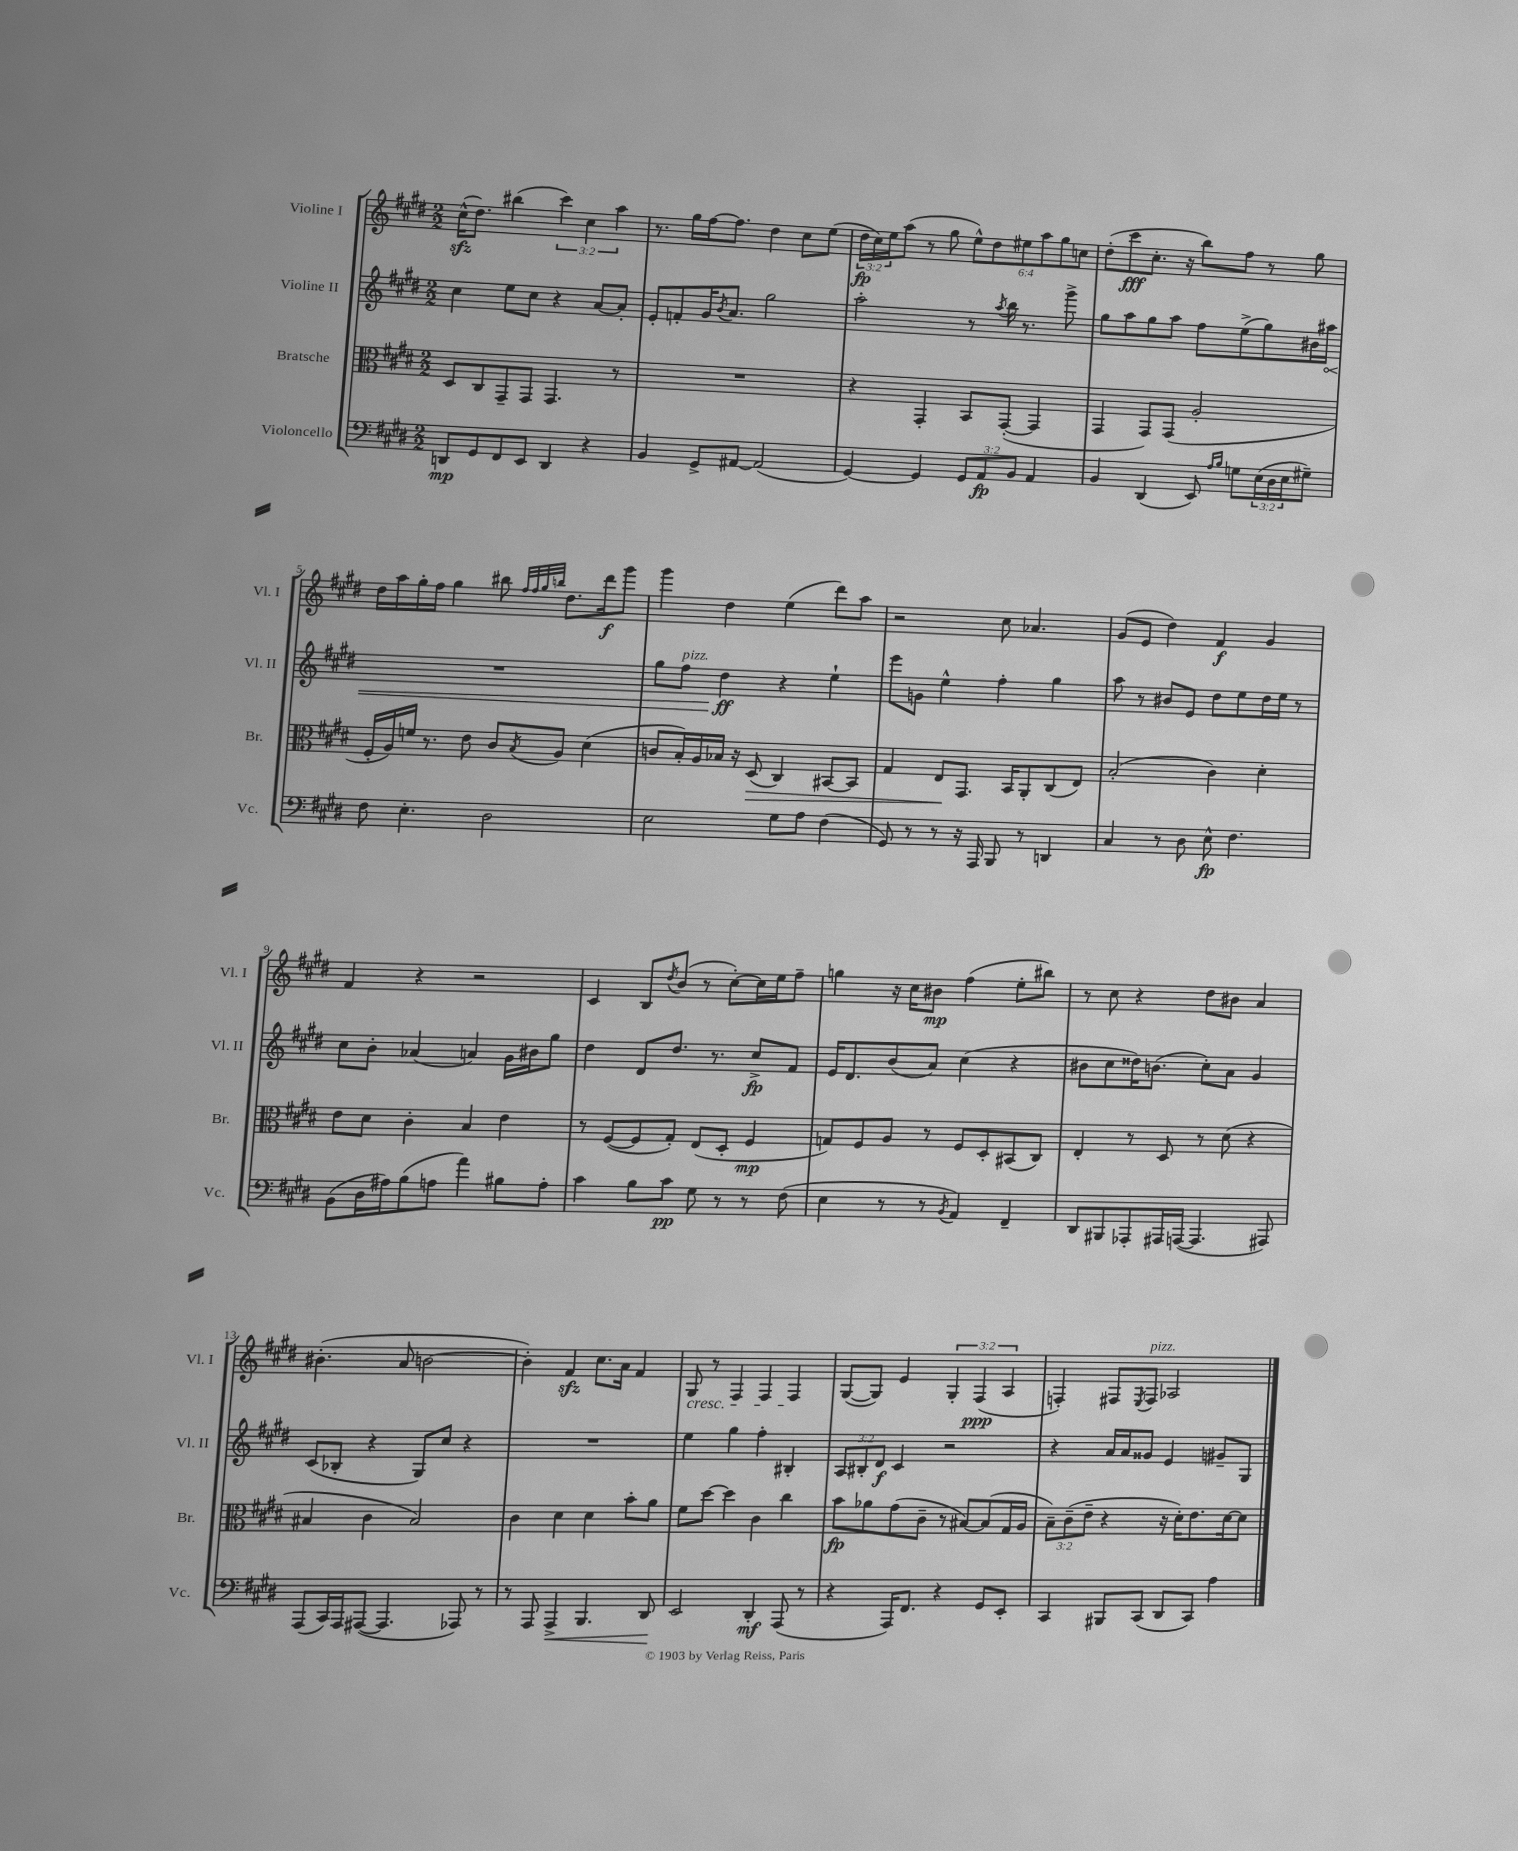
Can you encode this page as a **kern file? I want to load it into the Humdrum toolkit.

**kern	**dynam	**kern	**dynam	**kern	**dynam	**kern	**dynam
*part4	*part4	*part3	*part3	*part2	*part2	*part1	*part1
*staff4	*staff4	*staff3	*staff3	*staff2	*staff2	*staff1	*staff1
*I"Violoncello	*	*I"Bratsche	*	*I"Violine II	*	*I"Violine I	*
*I'Vc.	*	*I'Br.	*	*I'Vl. II	*	*I'Vl. I	*
*clefF4	*	*clefC3	*	*clefG2	*	*clefG2	*
*k[f#c#g#d#]	*	*k[f#c#g#d#]	*	*k[f#c#g#d#]	*	*k[f#c#g#d#]	*
*M2/2	*	*M2/2	*	*M2/2	*	*M2/2	*
=1	=1	=1	=1	=1	=1	=1	=1
8DDn/L	mp	8D#/L	.	4cc#\	.	(16cc#zz^^\KL	.
.	.	.	.	.	.	8.dd#\J)	.
8GG#/	.	8C#/	.	.	.	.	.
8FF#/	.	8GG#~/	.	8ee\L	.	(4bb#X\	.
8EE/J	.	8GG#/J	.	8cc#\J	.	.	.
4DD/	.	4.GG#/	.	4r	.	6ccc#\)	.
.	.	.	.	.	.	6cc#\	.
4r	.	.	.	[8a/L	.	.	.
.	.	.	.	.	.	6aa\	.
.	.	8r	.	8a'/J]	.	.	.
=2	=2	=2	=2	=2	=2	=2	=2
4BB/	.	1r	.	8e'/L	.	8.r	.
.	.	.	.	8fn'/	.	.	.
.	.	.	.	.	.	16gg#\LL	.
8GG#^/L	.	.	.	16g#/K	.	[16ff#\J	.
.	.	.	.	8qb/	.	.	.
.	.	.	.	8.a/J	.	8.ff#\J]	.
[8AA#X/J	.	.	.	.	.	.	.
(2AA#/]	.	.	.	2gg#\	.	4dd#\	.
.	.	.	.	.	.	8cc#\L	.
.	.	.	.	.	.	(8ee\J	.
=3	=3	=3	=3	=3	=3	=3	=3
[4GG#/)	.	4r	.	2aa'\	.	24dd#\LL	fp
.	.	.	.	.	.	24cc#\)	.
.	.	.	.	.	.	24ee\J	.
.	.	.	.	.	.	(8aa\J	.
4GG#/]	.	4GG#'/	.	.	.	8r	.
.	.	.	.	.	.	8gg#\	.
12GG#/L	.	8BB/L	.	8r	.	12ee^^\L)	.
12AA/	fp	.	.	.	.	12dd#\	.
.	.	.	.	8qaa/	.	.	.
.	.	([8GG#'/J	.	16bb\	.	.	.
12BB/J	.	.	.	.	.	12ee#X\	.
.	.	.	.	8.r	.	.	.
4AA/	.	4GG#/]	.	.	.	12aa\	.
.	.	.	.	.	.	12gg#\	.
.	.	.	.	8ggg#^\	.	.	.
.	.	.	.	.	.	12ccn\J	.
=4	=4	=4	=4	=4	=4	=4	=4
4BB/	.	4GG#/	.	8gg#\L	.	(8dd#'\L	.
.	.	.	.	8aa\	.	8ccc#\	fff
(4DD#/	.	8GG#/L)	.	8gg#\	.	8.cc#'\J	.
.	.	(8GG#/J	.	8aa\J	.	.	.
.	.	.	.	.	.	16r	.
8EE/)	.	2A'/	.	8ff#\L	.	8bb\L)	.
16qqA/LL	.	.	.	.	.	.	.
16qqB/JJ	.	.	.	.	.	.	.
8Gn\L	.	.	.	(8ee^\	.	8ff#\J	.
(24E\L	.	.	.	8gg#\)	.	8r	.
24D#\	.	.	.	.	.	.	.
24E\J	.	.	.	.	.	.	.
8G#X~\J)	.	.	.	16b#X\L	.	8gg#\	.
!	!	!	!	!	!LO:HP:b	!	!
.	.	.	.	16aa#X\JJ	<	.	.
!!LO:LB:g=z
=5	=5	=5	=5	=5	=5	=5	=5
8F#\	.	16F#'/LL	.	1r	.	16dd#\LL	.
.	.	16A/)	.	.	.	16aa\	.
4.E'\	.	16fn/JJ	.	.	.	16gg#'\	.
.	.	8.r	.	.	.	16ff#\JJ	.
.	.	.	.	.	.	4gg#\	.
.	.	8e\	.	.	.	.	.
2D#\	.	8c#/L	.	.	.	8bb#X\	.
.	.	.	.	.	.	32qqff#/LLL	.
.	.	.	.	.	.	32qqff#/	.
.	.	.	.	.	.	32qqgg#/	.
.	.	8qB/	.	.	.	32qqbbn/JJJ	.
.	.	8A/J	.	.	.	8.dd#\L	.
.	.	(4d#\	.	.	.	.	.
.	.	.	.	.	.	16ddd#\k	f
.	.	.	.	.	.	8ggg#\J	.
=6	=6	=6	=6	=6	=6	=6	=6
2E\	.	8cn/L	.	8gg#\L	.	4ggg#\	.
!	!	!	!	!LO:TX:a:i:t=pizz.	!	!	!
.	.	16B'/L)	.	8ff#\J	.	.	.
.	.	16A/	.	.	.	.	.
.	.	16B-X/JJ	.	4dd#\	ff	4dd#\	.
.	.	16r	.	.	.	.	.
!	!	!	!LO:HP:b	!	!	!	!
.	.	(8D#/	>	.	.	.	.
8G#\L	.	4C#/)	.	4r	[	(4ee\	.
8A\J	.	.	.	.	.	.	.
(4F#\	.	[8BB#X/L	.	4ee`\	.	8ddd#\L)	.
.	.	8BB#/J]	.	.	.	8aa\J	.
=7	=7	=7	=7	=7	=7	=7	=7
8GG#/)	.	4G#/	.	8eee\L	.	2r	.
8r	.	.	.	8gn\J	.	.	.
8r	.	8E/L	.	4ee^^\	.	.	.
16r	.	8.GG#/J	]	.	.	.	.
16AAA/	.	.	.	.	.	.	.
8BBB/	.	.	.	4ff#'\	.	8cc#\	.
.	.	16BB/KL	.	.	.	.	.
8r	.	8AA'/	.	.	.	4.a-X/	.
4DDn/	.	(8C#/	.	4gg#\	.	.	.
.	.	8E/J)	.	.	.	.	.
=8	=8	=8	=8	=8	=8	=8	=8
4C#/	.	(2B'/	.	8aa\	.	(8g#/L	.
.	.	.	.	8r	.	8e/J	.
8r	.	.	.	8b#X/L	.	4dd#\)	.
8D#\	.	.	.	8e/J	.	.	.
8E^^\	fp	4c#\)	.	8dd#\L	.	4f#/	f
4.F#\	.	.	.	8ee\	.	.	.
.	.	4d#'\	.	16dd#\L	.	4g#/	.
.	.	.	.	16ee\JJ	.	.	.
.	.	.	.	8r	.	.	.
!!LO:LB:g=z
=9	=9	=9	=9	=9	=9	=9	=9
(8BB\L	.	8e\L	.	8cc#\L	.	4f#/	.
16D#\L	.	8d#\J	.	8b'\J	.	.	.
16A#X\J)	.	.	.	.	.	.	.
(8B\	.	4c#'\	.	(4a-X/	.	4r	.
8An\J	.	.	.	.	.	.	.
4a\)	.	4B/	.	4an/)	.	2r	.
8B#X\L	.	4e\	.	16g#\LL	.	.	.
.	.	.	.	16b#X\J	.	.	.
8A'\J	.	.	.	8gg#\J	.	.	.
=10	=10	=10	=10	=10	=10	=10	=10
4c#\	.	8r	.	4dd#\	.	4c#/	.
.	.	([8F#/L	.	.	.	.	.
8B\L	.	8F#/]	.	8d#/L	.	8B/L	.
.	.	.	.	.	.	8qdd#/	.
8c#\J	pp	8G#'/J)	.	8.dd#/J	.	(8b/J	.
8G#\	.	(8E/L	.	.	.	8r	.
.	.	.	.	8.r	.	.	.
8r	.	8D#'/J	.	.	.	[8cc#'\L)	.
8r	.	4F#/	mp	8cc#^/L	fp	16cc#\L]	.
.	.	.	.	.	.	16ee\J	.
(8F#\	.	.	.	8f#/J	.	8ff#~\J	.
=11	=11	=11	=11	=11	=11	=11	=11
4E\	.	8Gn/L)	.	16e/KL	.	4ggn\	.
.	.	.	.	8.d#/	.	.	.
.	.	8F#/	.	.	.	.	.
8r	.	8A/J	.	(8b/	.	16r	.
.	.	.	.	.	.	16cc#\KL	.
8r	.	8r	.	8a/J)	.	8b#X\J	mp
8qBB/	.	.	.	.	.	.	.
4AA/)	.	8F#/L	.	(4cc#\	.	(4ff#\	.
.	.	8D#'/	.	.	.	.	.
4FF#~/	.	(8BB#X/	.	4r	.	8ee'\L	.
.	.	8C#/J)	.	.	.	8bb#X\J)	.
=12	=12	=12	=12	=12	=12	=12	=12
8DD#/L	.	4E'/	.	8b#X\L	.	8r	.
8BBB#X/	.	.	.	8cc#\	.	8cc#\	.
8AAA-X'/	.	8r	.	16dd##X\K)	.	4r	.
.	.	.	.	(8.bn\J	.	.	.
16AAA#X/L	.	8D#/	.	.	.	.	.
([16AAAn/JJ	.	.	.	.	.	.	.
4.AAA/]	.	8r	.	8cc#'\L)	.	8dd#\L	.
.	.	(8d#\	.	8a\J	.	8b#X\J	.
.	.	4r	.	4g#/	.	4a/	.
8AAA#X/)	.	.	.	.	.	.	.
!!LO:LB:g=z
=13	=13	=13	=13	=13	=13	=13	=13
(8AAA/L	.	4B#X/	.	(8c#/L	.	(4.b#X'\	.
16CC#/L)	.	.	.	8B-X'/J	.	.	.
16AAA/J	.	.	.	.	.	.	.
([8AAA#X/J	.	4c#\	.	4r	.	.	.
4.AAA#/]	.	.	.	.	.	8a/	.
.	.	2B#/)	.	8G#/L)	.	[2bn\	.
.	.	.	.	8cc#/J	.	.	.
8AAA-X/)	.	.	.	4r	.	.	.
8r	.	.	.	.	.	.	.
=14	=14	=14	=14	=14	=14	=14	=14
8r	.	4c#\	.	1r	.	4b'\])	.
8AAA/	.	.	.	.	.	.	.
!	!LO:HP:b	!	!	!	!	!	!
4AAA^/	<	4d#\	.	.	.	4f#zz/	.
4.BBB/	.	4d#\	.	.	.	8.cc#\L	.
.	.	.	.	.	.	16a\Jk	.
.	.	8b'\L	.	.	.	4f#/	.
8DD#/	.	8a\J	.	.	.	.	.
.	[	.	.	.	.	.	.
=15	=15	=15	=15	=15	=15	=15	=15
!	!	!	!	!	!	!LO:TX:b:i:t=cresc.	!
2EE/	.	8f#\L	.	4ee\	.	8G#/	.
.	.	[8dd#\J	.	.	.	8r	.
.	.	4dd#\]	.	4gg#\	.	4F#/	.
4DD#'/	mf	4c#\	.	4ff#'\	.	4F#/	.
(8AAA/	.	4cc#\	.	4B#X'/	.	4F#/	.
8r	.	.	.	.	.	.	.
=16	=16	=16	=16	=16	=16	=16	=16
4r	.	8b\L	fp	12A/L	.	([8G#/L	.
.	.	.	.	12B#X'/	.	.	.
.	.	8a-X\	.	.	.	8G#/J])	.
.	.	.	.	12d#/J	f	.	.
16AAA/KL)	.	(8g#\	.	4c#/	.	4e/	.
8.FF#/J	.	.	.	.	.	.	.
.	.	8c#~\J	.	.	.	.	.
4r	.	8r	.	2r	.	6G#'/	.
.	.	[8B#X/L)	.	.	.	.	.
.	.	.	.	.	.	(6F#/	ppp
8GG#/L	.	(8B#/]	.	.	.	.	.
.	.	.	.	.	.	6A/	.
8EE'/J	.	16G#/L	.	.	.	.	.
.	.	16A/JJ	.	.	.	.	.
=17	=17	=17	=17	=17	=17	=17	=17
4CC#/	.	12B~\L)	.	4r	.	4Fn'/)	.
.	.	(12c#~\	.	.	.	.	.
.	.	12e~\J	.	.	.	.	.
8BBB#X/L	.	4r	.	16a/LL	.	8F#X/L	.
.	.	.	.	16a/J	.	.	.
.	.	.	.	.	.	8qE/	.
!	!	!	!	!	!	!LO:TX:a:i:t=pizz.	!
(8CC#/J	.	.	.	8g##X/J	.	8F#/J	.
8DD#/L	.	16r	.	4e/	.	2A-X/	.
.	.	16d#'\KL)	.	.	.	.	.
8CC#/J)	.	8.e\	.	.	.	.	.
4A\	.	.	.	8g#X~/L	.	.	.
.	.	[16d#\k	.	.	.	.	.
.	.	8d#\J]	.	8G#/J	.	.	.
==	==	==	==	==	==	==	==
*-	*-	*-	*-	*-	*-	*-	*-
